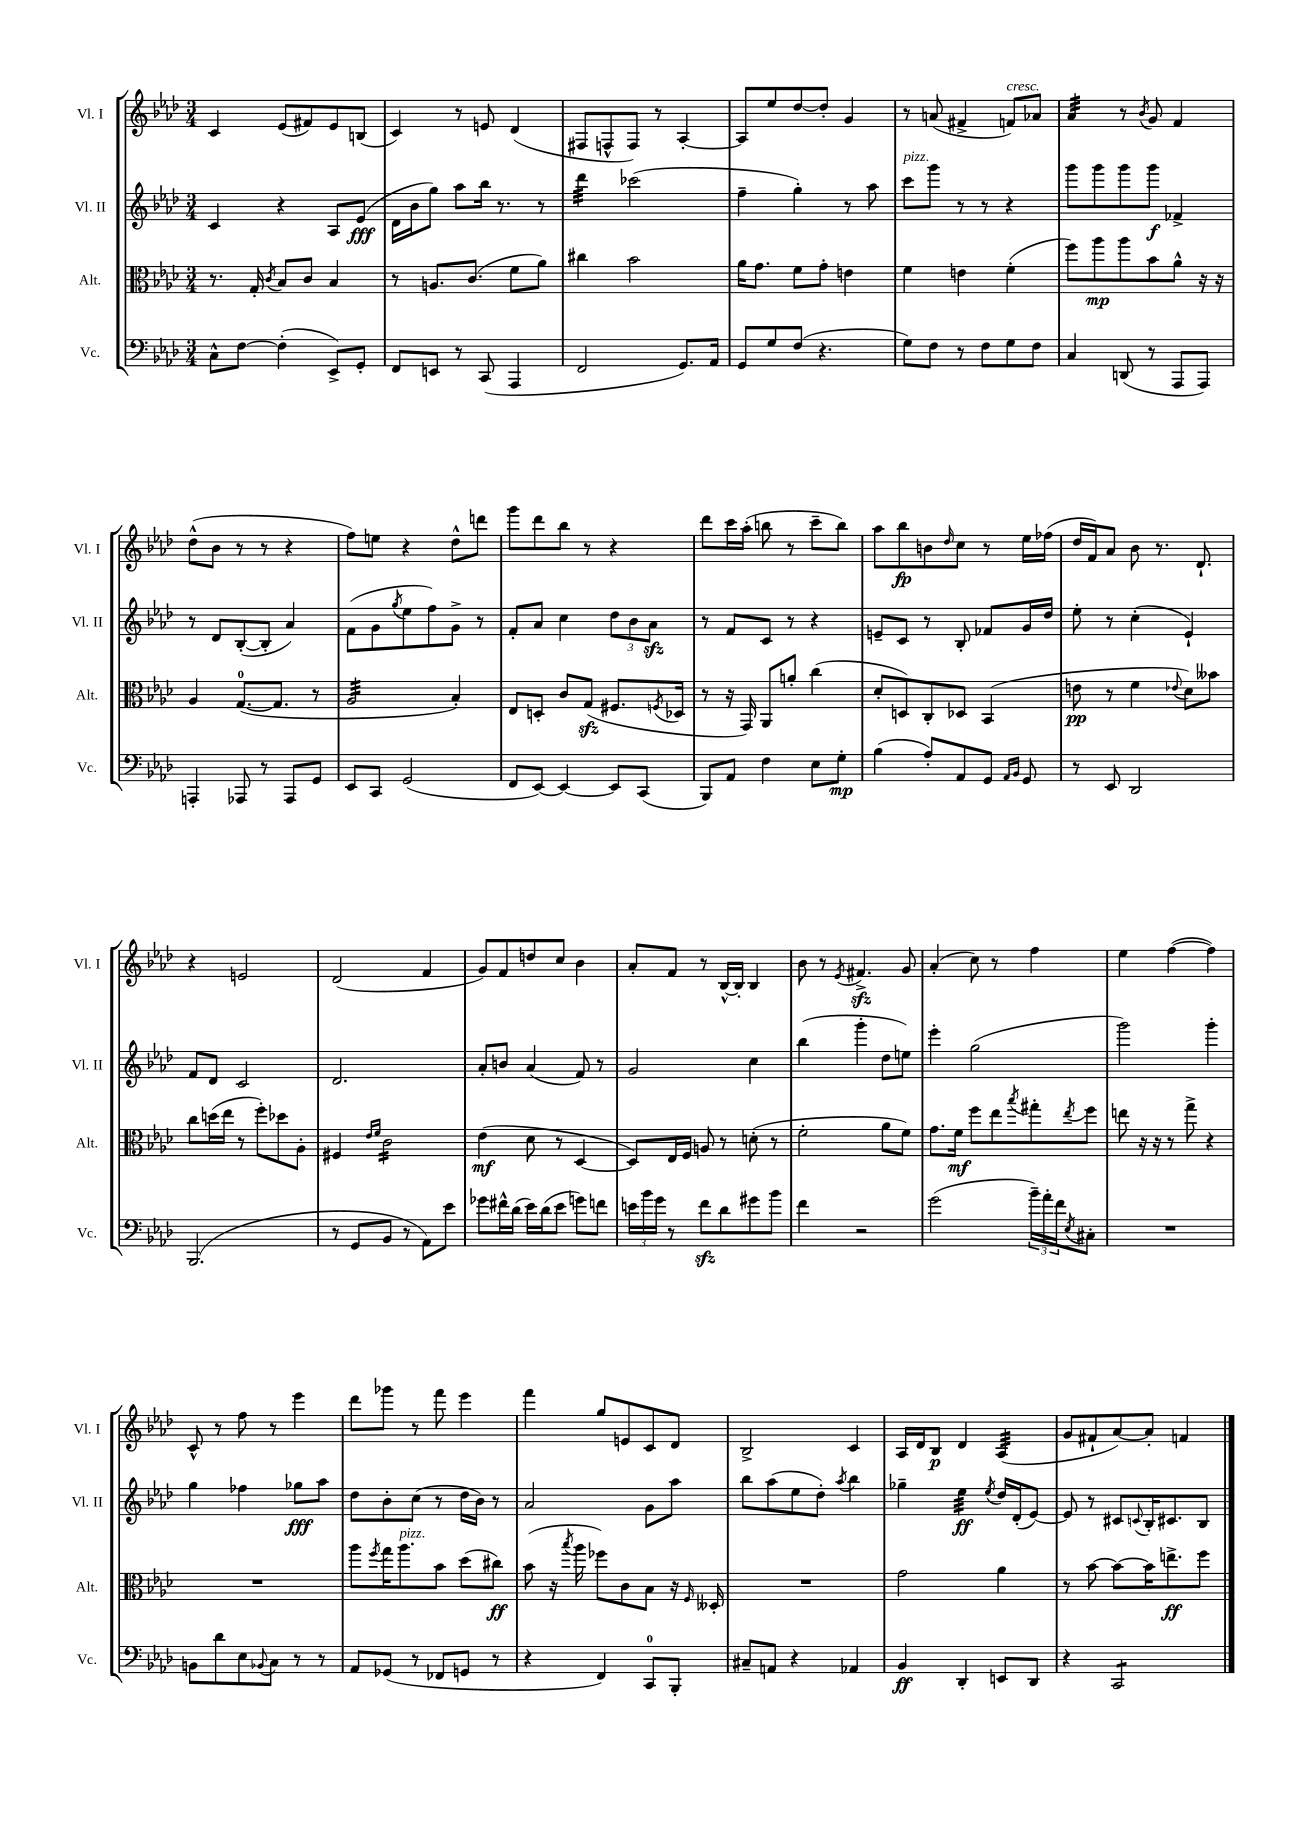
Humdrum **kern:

**kern	**kern	**kern	**kern
*staff4	*staff3	*staff2	*staff1
*clefF4	*clefC3	*clefG2	*clefG2
*k[b-e-a-d-]	*k[b-e-a-d-]	*k[b-e-a-d-]	*k[b-e-a-d-]
*M3/4	*M3/4	*M3/4	*M3/4
8C^^	8.r	4c	4c
[8F	.	.	.
.	16G'	.	.
.	8qc	.	.
(4F']	8B-	4r	(8e-
.	8c	.	8f#)
8EE-^)	4B-	8A-	8e-
8GG'	.	(8e-	(8B
=	=	=	=
8FF	8r	16d-	4c)
.	.	16b-	.
8EE	8.A	8gg)	.
8r	.	8aa-	8r
.	(8.c	.	.
(8CC	.	16bb-	8e
.	.	8.r	.
4AAA-	8f	.	(4d-
.	8a-)	8r	.
=	=	=	=
2FF	4cc#	4ddd-	8F#
.	.	.	8F^^
.	2b-	(2ccc-	8F)
.	.	.	8r
8.GG)	.	.	[4A-'
16AA-	.	.	.
=	=	=	=
8GG	16a-	4ff~	8A-]
.	8.g	.	.
8G	.	.	8ee-
(8F	8f	4gg')	[8dd-
4.r	8g'	.	8dd-']
.	4e	8r	4g
.	.	8aa-	.
=	=	=	=
8G)	4f	8ccc	8r
8F	.	8ggg	(8a
8r	4e	8r	4f#^
8F	.	8r	.
8G	(4f'	4r	8f)
8F	.	.	8a-
=	=	=	=
4C	8ff)	8ggg	4a-
.	8aa-	8ggg	.
(8DD	8aa-	8ggg	8r
.	.	.	8qb-
8r	8b-	8ggg	8g
8AAA-	8a-^^	4f-^	4f
8AAA-)	16r	.	.
.	16r	.	.
=	=	=	=
4AAA'	4A-	8r	(8dd-^^
.	.	8d-	8b-
8AAA-	([8.G	([8B-'	8r
8r	.	8B-']	8r
.	8.G]	.	.
8AAA-	.	4a-)	4r
8GG	8r	.	.
=	=	=	=
8EE-	2A-	(8f	8ff)
8CC	.	8g	8ee
.	.	8qgg	.
(2GG	.	8ee-	4r
.	.	8ff)	.
.	4B-')	8g^	8dd-^^
.	.	8r	8ddd
=	=	=	=
8FF	8E-	8f'	8ggg
[8EE-)	8D'	8a-	8ddd-
4EE-_	8c	4cc	8bb-
.	(8G	.	8r
8EE-]	8.F#	12dd-	4r
.	.	12b-	.
(8CC	.	.	.
.	.	12a-	.
.	8qF	.	.
.	16D-	.	.
=	=	=	=
8BBB-)	8r	8r	8ddd-
8AA-	16r	8f	16ccc
.	16GG)	.	(16aa-'
4F	8AA-	8c	8bb
.	8a'	8r	8r
8E-	(4cc	4r	8ccc~
8G'	.	.	8bb)
=	=	=	=
(4B-	8d-'	8e~	8aa-
.	8D)	8c	8bb-
8A-')	8C'	8r	8b
.	.	.	16qqdd-
8AA-	8D-	8B-'	8cc
8GG	(4BB-	8f-	8r
16qqAA-	.	.	.
16qqBB-	.	.	.
8GG	.	16g	16ee-
.	.	16dd-	(16ff-
=	=	=	=
8r	8e	8ee-'	16dd-
.	.	.	16f)
8EE-	8r	8r	8a-
2DD-	4f	(4cc'	8b-
.	.	.	8.r
.	8qqe-	.	.
.	8d-)	4e-`)	.
.	.	.	8.d-`
.	8b--	.	.
=	=	=	=
(2.BBB-	8cc	8f	4r
.	(16dd	8d-	.
.	16ee-	.	.
.	8r	2c	2e
.	8ff')	.	.
.	8dd-	.	.
.	8A-'	.	.
=	=	=	=
8r	4F#	2.d-	(2d-
8GG	.	.	.
.	16qqe-	.	.
.	16qqf	.	.
8BB-	2c	.	.
8r	.	.	.
8AA-)	.	.	4f
8e-	.	.	.
=	=	=	=
8g-	(4e-	8a-'	8g)
16f#^^	.	8b	8f
(16d-	.	.	.
16e-)	8d-	(4a-	8dd
(16d-	.	.	.
8e-	8r	.	8cc
8g)	[4D-	8f)	4b-
8f	.	8r	.
=	=	=	=
24e	8D-])	2g	8a-'
24b-	.	.	.
24g	.	.	.
8r	16E-	.	8f
.	16F	.	.
8f	8A	.	8r
8d-	8r	.	[16B-^^
.	.	.	16B-']
8g#	(8d'	4cc	4B-
8b-	8r	.	.
=	=	=	=
4f	2f'	(4bb-	8b-
.	.	.	8r
.	.	.	8qe-
2r	.	4ggg'	4.f#^
.	8a-	8dd-	.
.	8f)	8ee)	8g
=	=	=	=
(2g	8.g	4eee-'	(4a-'
.	16f	.	.
.	8ff	(2gg	8cc)
.	8ee-	.	8r
.	8qbb-	.	.
24b-~)	8gg#'	.	4ff
24a-'	.	.	.
24f	.	.	.
8qE-	8qee-	.	.
8C#'	8ff	.	.
=	=	=	=
2.r	8ee	2ggg)	4ee-
.	16r	.	.
.	16r	.	.
.	8r	.	([4ff
.	8gg^	.	.
.	4r	4ggg'	4ff])
=	=	=	=
8BB	2.r	4gg	8c^^
8d-	.	.	8r
8E-	.	4ff-	8ff
8qqBB-	.	.	.
8C	.	.	8r
8r	.	8gg-	4eee-
8r	.	8aa-	.
=	=	=	=
8AA-	8aa-	8dd-	8ddd-
.	8qff	.	.
(8GG-	16gg	8b-'	8ggg-
.	8.aa-	.	.
8r	.	(8cc	8r
8FF-	8b-	8r	8fff
8GG	(8dd-	16dd-	4eee-
.	.	16b-)	.
8r	8cc#)	8r	.
=	=	=	=
4r	(8b-	2a-	4fff
.	16r	.	.
.	8qbb-	.	.
.	16aa-	.	.
4FF)	8ff-)	.	8gg
.	8c	.	8e
8CC	8B-	8g	8c
8BBB-'	16r	8aa-	8d-
.	16qqF	.	.
.	16D--'	.	.
=	=	=	=
8C#~	2.r	8bb-	2B-^
8AA	.	(8aa-	.
4r	.	8ee-	.
.	.	8dd-')	.
.	.	8qaa-	.
4AA-	.	4bb-	4c
=	=	=	=
4BB-	2g	4gg-~	16A-
.	.	.	16d-
.	.	.	8B-
4DD-'	.	4ee-	4d-
.	.	8qee-	.
8EE	4a-	16dd-	(4A-
.	.	(16d-'	.
8DD-	.	[8e-)	.
=	=	=	=
4r	8r	8e-]	8g
.	[8b-	8r	8f#`
2CC	8b-_	8c#	[8a-)
.	.	8qqc	.
.	16b-]	16B-'	8a-']
.	8.ee^	8.c#	.
.	.	.	4f
.	8ff	8B-	.
==	==	==	==
*-	*-	*-	*-
